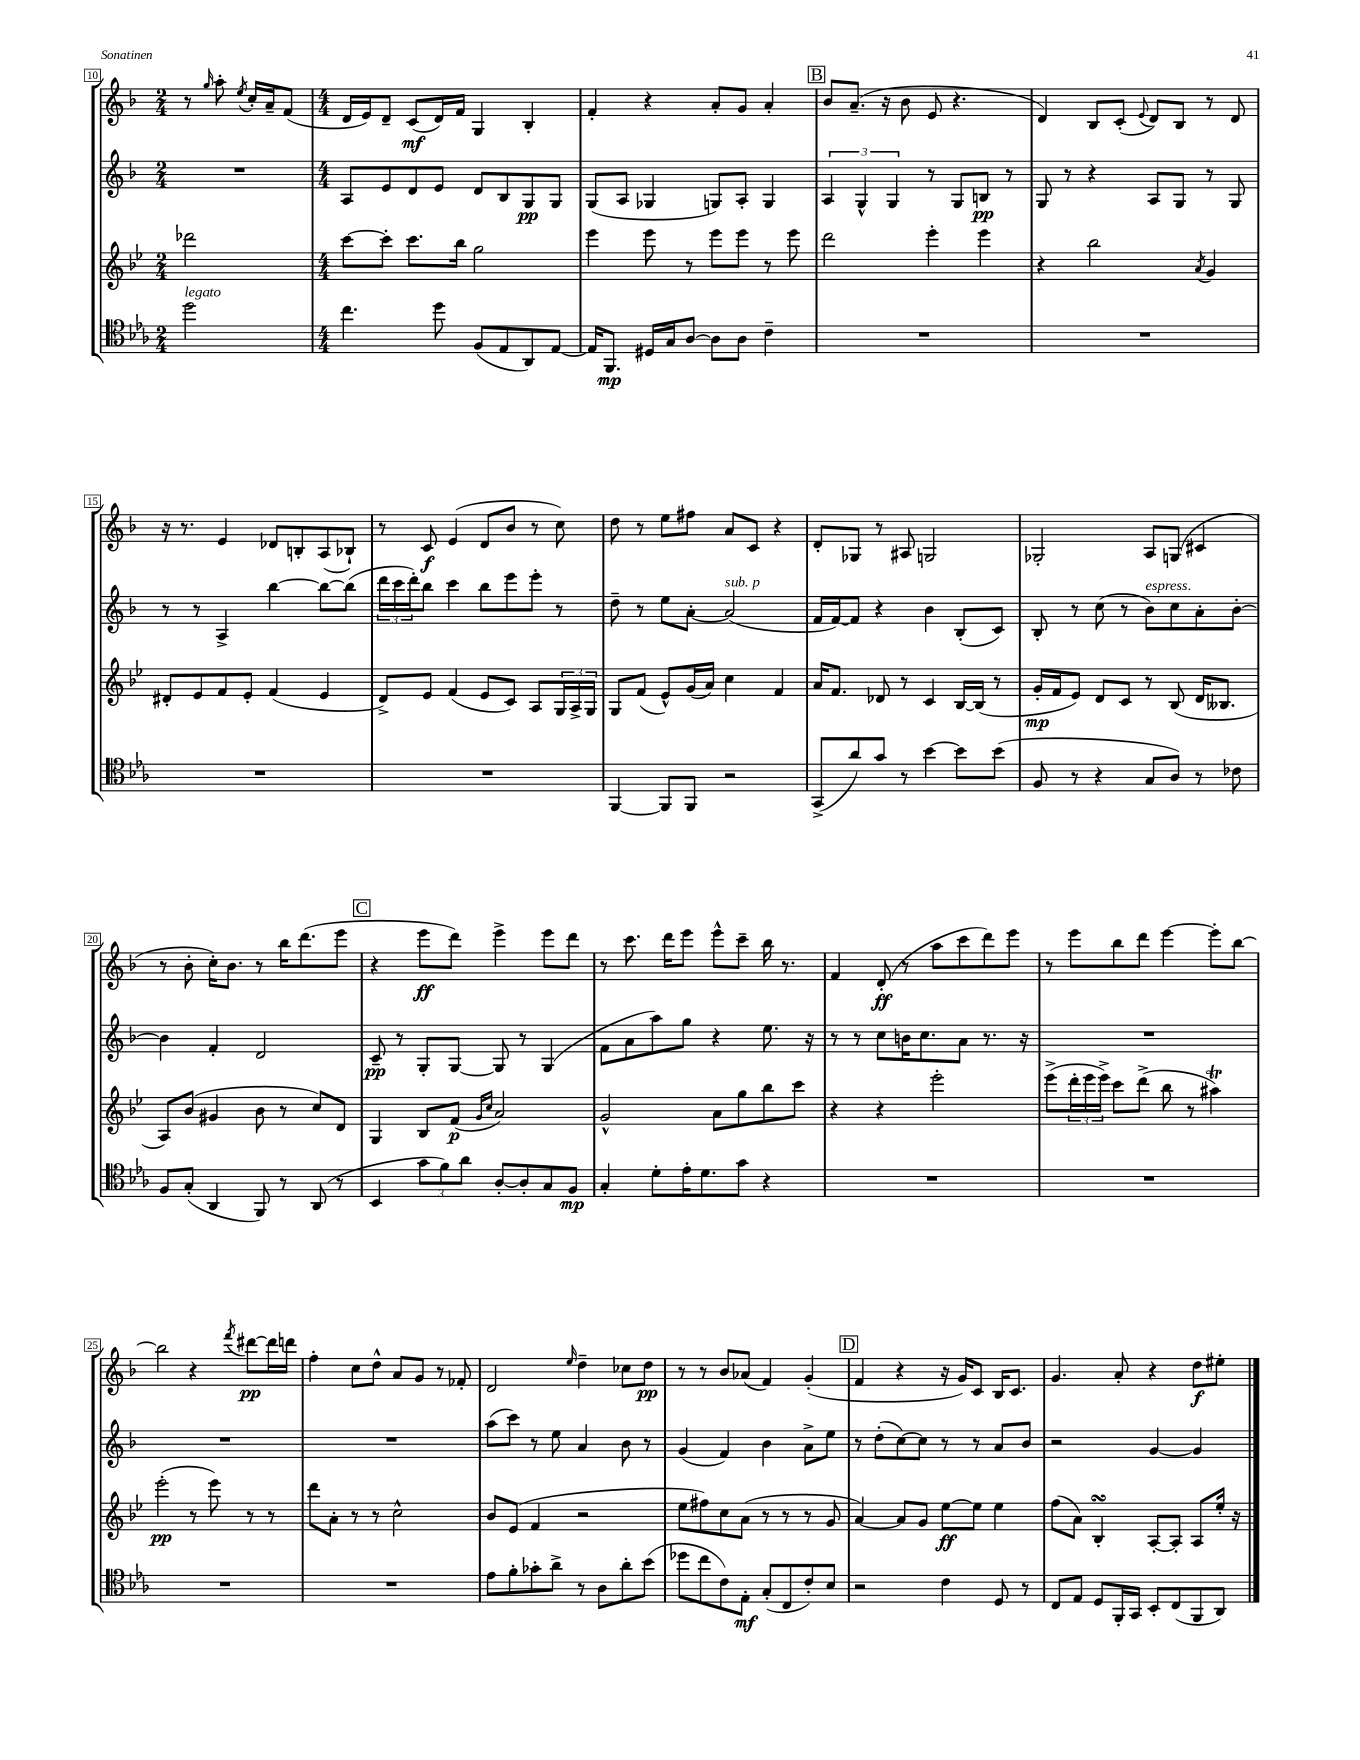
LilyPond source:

<<
\new StaffGroup <<
\new Staff = "s0" {
    \clef treble \key f \major \numericTimeSignature \time 2/4
    r8 \grace { g''16 } a''8-. \acciaccatura { e''8 } c''16-. a'16-- f'8( |
    \numericTimeSignature \time 4/4 d'16 e'16) d'8-- c'8\mf( d'16) f'16 g4 bes4-. |
    f'4-. r4 a'8-. g'8 a'4-. |
    \mark \markup { \box "B" } bes'8 a'8.--( r16 bes'8 e'8 r4. |
    d'4) bes8 c'8-.( \appoggiatura { e'8 } d'8) bes8 r8 d'8 |
    r16 r8. e'4 des'8 b8-. a8( bes8-!) |
    r8 c'8\f e'4( d'8 bes'8 r8 c''8) |
    d''8 r8 e''8 fis''8 a'8 c'8 r4 |
    d'8-. ges8 r8 ais8 g2 |
    ges2-. a8 g8( cis'4 |
    r8 bes'8-. c''16-.) bes'8. r8 bes''16 d'''8.( e'''8 |
    \mark \markup { \box "C" } r4 e'''8\ff d'''8) e'''4-> e'''8 d'''8 |
    r8 c'''8. d'''16 e'''8 e'''8-^ c'''8-- bes''16 r8. |
    f'4 d'8-.\ff( r8 a''8 c'''8 d'''8) e'''8 |
    r8 e'''8 bes''8 d'''8 e'''4~ e'''8-. bes''8~ |
    bes''2 r4 \acciaccatura { f'''8 } dis'''8~\pp dis'''16 d'''16 |
    f''4-. c''8 d''8-^ a'8 g'8 r8 fes'8-. |
    d'2 \grace { e''16 } d''4-- ces''8 d''8\pp |
    r8 r8 bes'8 aes'8( f'4) g'4-.( |
    \mark \markup { \box "D" } f'4 r4 r16 g'16) c'8 bes16 c'8. |
    g'4. a'8-. r4 d''8\f eis''8-. \bar "|." |
}
\new Staff = "s1" {
    \clef treble \key f \major \numericTimeSignature \time 2/4
    R2 |
    \numericTimeSignature \time 4/4 a8 e'8 d'8 e'8 d'8 bes8 g8\pp g8 |
    g8( a8 ges4 g8) a8-. g4 |
    \mark \markup { \box "B" } \tuplet 3/2 { a4 g4-^ g4 } r8 g8 b8\pp r8 |
    g8 r8 r4 a8 g8 r8 g8 |
    r8 r8 a4-> bes''4~ bes''8~ bes''8( |
    \tuplet 3/2 { d'''16 c'''16 d'''16-.) } bes''8 c'''4 bes''8 e'''8 e'''8-. r8 |
    d''8-- r8 e''8 a'8~-. a'2^\markup { \italic "sub. p" }( |
    f'16 f'16~) f'8 r4 bes'4 bes8-.( c'8) |
    bes8-. r8 c''8( r8 bes'8^\markup { \italic "espress." }) c''8 a'8-. bes'8~-. |
    bes'4 f'4-. d'2 |
    \mark \markup { \box "C" } c'8--\pp r8 g8-. g8~ g8 r8 g4( |
    f'8 a'8 a''8) g''8 r4 e''8. r16 |
    r8 r8 c''8 b'16 c''8. a'8 r8. r16 |
    R1 |
    R1 |
    R1 |
    a''8( c'''8) r8 e''8 a'4 bes'8 r8 |
    g'4( f'4) bes'4 a'8-> e''8 |
    \mark \markup { \box "D" } r8 d''8-.( c''8~) c''8 r8 r8 a'8 bes'8 |
    r2 g'4~ g'4 \bar "|." |
}
\new Staff = "s2" {
    \clef treble \key bes \major \numericTimeSignature \time 2/4
    des'''2 |
    \numericTimeSignature \time 4/4 c'''8~ c'''8-. c'''8. bes''16 g''2 |
    ees'''4 ees'''8 r8 ees'''8 ees'''8 r8 ees'''8 |
    \mark \markup { \box "B" } d'''2 ees'''4-. ees'''4 |
    r4 bes''2 \acciaccatura { a'8 } g'4 |
    dis'8-. ees'8 f'8 ees'8-. f'4( ees'4 |
    d'8->) ees'8 f'4( ees'8 c'8) a8 \tuplet 3/2 { g16 a16-> g16 } |
    g8 f'8( ees'8-^) g'16( a'16) c''4 f'4 |
    a'16 f'8. des'8 r8 c'4 bes16~ bes16( r8 |
    g'16-.\mp f'16 ees'8) d'8 c'8 r8 bes8( d'16 beses8. |
    a8) bes'8( gis'4 bes'8 r8 c''8) d'8 |
    \mark \markup { \box "C" } g4 bes8 f'8\p( \grace { g'16 c''16 } a'2) |
    g'2-^ a'8 g''8 bes''8 c'''8 |
    r4 r4 ees'''2-. |
    ees'''8->( \tuplet 3/2 { d'''16-. ees'''16 ees'''16->) } c'''8 d'''8->( bes''8 r8 ais''4\trill) |
    ees'''2-.\pp( r8 ees'''8) r8 r8 |
    d'''8 a'8-. r8 r8 c''2-^ |
    bes'8 ees'8( f'4 r2 |
    ees''8 fis''8) c''8 a'8( r8 r8 r8 g'8 |
    \mark \markup { \box "D" } a'4~) a'8 g'8 ees''8~\ff ees''8 ees''4 |
    f''8( a'8) bes4-.\turn a8~-. a8-. a8 ees''16-. r16 \bar "|." |
}
\new Staff = "s3" {
    \clef tenor \key ees \major \numericTimeSignature \time 2/4
    d''2^\markup { \italic "legato" } |
    \numericTimeSignature \time 4/4 c''4. d''8 f8( ees8 aes,8) ees8~ |
    ees16 f,8.\mp dis16 g16 aes8~ aes8 aes8 c'4-- |
    \mark \markup { \box "B" } R1 |
    R1 |
    R1 |
    R1 |
    f,4~ f,8 f,8 r2 |
    g,8->( aes'8) g'8 r8 bes'4~ bes'8 bes'8( |
    f8 r8 r4 g8 aes8) r8 ces'8 |
    f8 g8-.( aes,4 f,8) r8 aes,8( r8 |
    \mark \markup { \box "C" } bes,4 \tuplet 3/2 { g'8 f'8) aes'8 } aes8~-. aes8-. g8 f8\mp |
    g4-. d'8-. ees'16-. d'8. g'8 r4 |
    R1 |
    R1 |
    R1 |
    R1 |
    ees'8 f'8-. ges'8-. aes'8-> r8 aes8 aes'8-. bes'8( |
    des''8 c''8 c'8) ees8-.\mf g8-.( c8 c'8-.) bes8 |
    \mark \markup { \box "D" } r2 c'4 d8 r8 |
    c8 ees8 d8 f,16-. g,16 bes,8-. c8( f,8 aes,8) \bar "|." |
}
>>
>>
\layout { \context { \Score currentBarNumber = #10 \override BarNumber.stencil = #(make-stencil-boxer 0.1 0.3 ly:text-interface::print) } }
